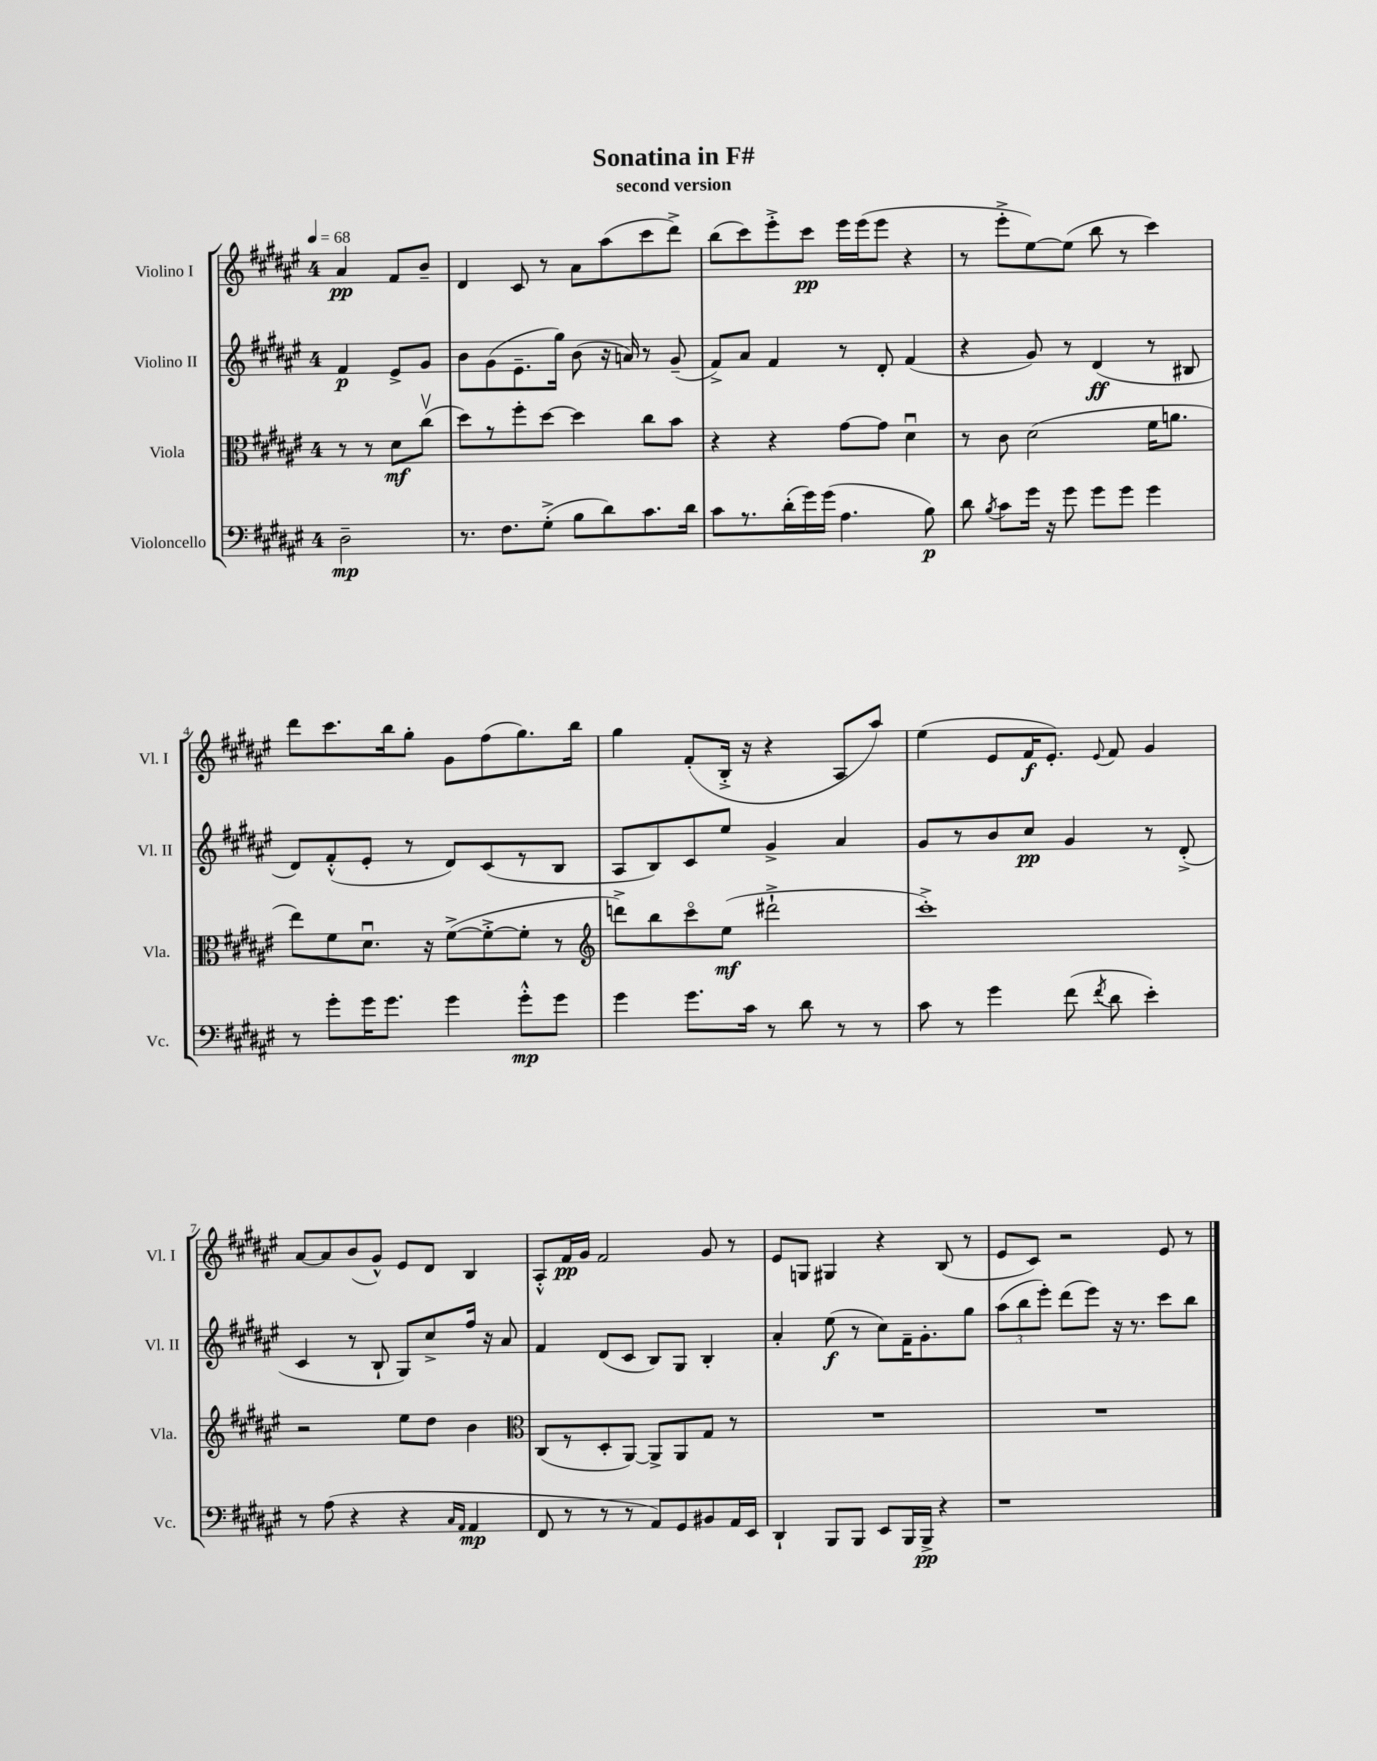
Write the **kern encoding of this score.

**kern	**dynam	**kern	**dynam	**kern	**dynam	**kern	**dynam
*part4	*part4	*part3	*part3	*part2	*part2	*part1	*part1
*staff4	*staff4	*staff3	*staff3	*staff2	*staff2	*staff1	*staff1
*I"Violoncello	*	*I"Viola	*	*I"Violino II	*	*I"Violino I	*
*I'Vc.	*	*I'Vla.	*	*I'Vl. II	*	*I'Vl. I	*
*clefF4	*	*clefC3	*	*clefG2	*	*clefG2	*
*k[f#c#g#d#a#e#]	*	*k[f#c#g#d#a#e#]	*	*k[f#c#g#d#a#e#]	*	*k[f#c#g#d#a#e#]	*
*M4/4	*	*M4/4	*	*M4/4	*	*M4/4	*
*MM68	*	*MM68	*	*MM68	*	*MM68	*
=	=	=	=	=	=	=	=
2D#~\	mp	8r	.	4f#/	p	4a#/	pp
.	.	8r	.	.	.	.	.
.	.	8d#\L	mf	8e#^/L	.	8f#/L	.
.	.	(8cc#v\J	.	8g#/J	.	8b~/J	.
=1	=1	=1	=1	=1	=1	=1	=1
8.r	.	8dd#\L)	.	8b\L	.	4d#/	.
.	.	8r	.	(8g#\	.	.	.
8.F#\L	.	.	.	.	.	.	.
.	.	8ff#'\	.	8.e#~\	.	8c#/	.
(8G#'^\J	.	[8dd#\J	.	.	.	8r	.
.	.	.	.	16gg#\Jk)	.	.	.
8B\L	.	4dd#\]	.	(8b\	.	8a#\L	.
8d#\)	.	.	.	16r	.	(8aa#\	.
.	.	.	.	16an/)	.	.	.
8.c#\	.	8cc#\L	.	8r	.	8ccc#\	.
.	.	8b\J	.	(8g#~/	.	8ddd#^\J)	.
16d#\Jk	.	.	.	.	.	.	.
=2	=2	=2	=2	=2	=2	=2	=2
8c#\L	.	4r	.	8f#^/L)	.	(8bb\L	.
8.r	.	.	.	8a#/J	.	8ccc#\)	.
.	.	4r	.	4f#/	.	8eee#'^\	.
(16d#'\L	.	.	.	.	.	.	.
16g#\)	.	.	.	.	.	8ccc#\J	pp
(16g#\JJ	.	.	.	.	.	.	.
4.A#\	.	[8g#\L	.	8r	.	16eee#\LL	.
.	.	.	.	.	.	(16eee#\J	.
.	.	8g#\J]	.	8d#'/	.	8eee#\J	.
.	.	4d#u\	.	(4f#/	.	4r	.
8B\)	p	.	.	.	.	.	.
=3	=3	=3	=3	=3	=3	=3	=3
8d#\	.	8r	.	4r	.	8r	.
8qB/	.	.	.	.	.	.	.
8c#\L	.	8c#\	.	.	.	8eee#'^\L	.
16g#\Jk	.	(2d#\	.	8g#/)	.	[8ee#\)	.
16r	.	.	.	.	.	.	.
8g#\	.	.	.	8r	.	(8ee#\J]	.
8g#\L	.	.	.	(4d#/	ff	8bb\	.
8g#\J	.	.	.	.	.	8r	.
4g#\	.	16f#\KL	.	8r	.	4ccc#\)	.
.	.	8.an\J	.	.	.	.	.
.	.	.	.	8B#X/	.	.	.
!!LO:LB:g=z
=4	=4	=4	=4	=4	=4	=4	=4
8r	.	8ee#\L)	.	8d#/L)	.	8ddd#\L	.
8g#'\L	.	8f#\	.	(8f#'^^/	.	8.ccc#\	.
16g#\K	.	8.d#u\J	.	8e#'/J	.	.	.
8.g#\J	.	.	.	.	.	16bb\k	.
.	.	.	.	8r	.	8gg#'\J	.
.	.	16r	.	.	.	.	.
4g#\	.	([8f#^\L	.	8d#/L)	.	8g#\L	.
.	.	8f#'^\_	.	(8c#/	.	(8ff#\	.
8g#'^^\L	mp	8f#'\J]	.	8r	.	8.gg#\)	.
8g#\J	.	8r	.	8B/J	.	.	.
.	.	.	.	.	.	16bb\Jk	.
=5	=5	=5	=5	=5	=5	=5	=5
*	*	*clefG2	*	*	*	*	*
4g#\	.	8dddn^\L)	.	8A#/L	.	4gg#\	.
.	.	8bb\	.	8B/)	.	.	.
8.g#\L	.	8ccc#\	.	8c#/	.	(8f#'/L	.
.	.	(8ee#\J	mf	8ee#/J	.	16B'^/Jk	.
16c#\Jk	.	.	.	.	.	16r	.
8r	.	2ddd#X`^\	.	4g#^/	.	4r	.
8d#\	.	.	.	.	.	.	.
8r	.	.	.	4a#/	.	8A#/L	.
8r	.	.	.	.	.	8aa#/J)	.
=6	=6	=6	=6	=6	=6	=6	=6
8c#\	.	1ccc#'^)	.	8g#/L	.	(4ee#\	.
8r	.	.	.	8r	.	.	.
4g#\	.	.	.	8b/	.	8e#/L	.
.	.	.	.	8cc#/J	pp	16f#/K	f
.	.	.	.	.	.	8.e#'/J)	.
(8f#\	.	.	.	4g#/	.	.	.
8qf#/	.	.	.	.	.	8qqe#/	.
8d#\	.	.	.	.	.	8f#/	.
4e#'\)	.	.	.	8r	.	4g#/	.
.	.	.	.	(8d#'^/	.	.	.
!!LO:LB:g=z
=7	=7	=7	=7	=7	=7	=7	=7
8r	.	2r	.	4c#/	.	[8a#/L	.
(8A#\	.	.	.	.	.	8a#/]	.
4r	.	.	.	8r	.	(8b/	.
.	.	.	.	8B`/	.	8g#^^/J)	.
4r	.	8ee#\L	.	8G#/L)	.	8e#/L	.
.	.	8dd#\J	.	8cc#^/	.	8d#/J	.
16qqC#/LL	.	.	.	.	.	.	.
16qqAA#/JJ	.	.	.	.	.	.	.
4AA#/	mp	4b\	.	16ff#/Jk	.	4B/	.
.	.	.	.	16r	.	.	.
.	.	.	.	8a#/	.	.	.
=8	=8	=8	=8	=8	=8	=8	=8
*	*	*clefC3	*	*	*	*	*
8FF#/	.	(8C#/L	.	4f#/	.	8A#'^^/L	.
8r	.	8r	.	.	.	16f#/L	pp
.	.	.	.	.	.	16g#/JJ	.
8r	.	8D#'/	.	(8d#/L	.	2f#/	.
8r	.	[8AA#/J)	.	8c#/J	.	.	.
8AA#/L)	.	8AA#^/L]	.	8B/L)	.	.	.
8GG#/	.	8AA#/	.	8G#/J	.	.	.
8BB#X/	.	8G#/J	.	4B'/	.	8g#/	.
16AA#/L	.	8r	.	.	.	8r	.
16EE#/JJ	.	.	.	.	.	.	.
=9	=9	=9	=9	=9	=9	=9	=9
4DD#`/	.	1r	.	4a#'/	.	8e#/L	.
.	.	.	.	.	.	8Gn/J	.
8BBB/L	.	.	.	(8ee#\	f	4G#X/	.
8BBB/J	.	.	.	8r	.	.	.
8EE#/L	.	.	.	8cc#\L)	.	4r	.
16BBB/L	.	.	.	16f#~\K	.	.	.
16BBB^/JJ	pp	.	.	8.g#'\	.	.	.
4r	.	.	.	.	.	(8B/	.
.	.	.	.	8gg#\J	.	8r	.
=10	=10	=10	=10	=10	=10	=10	=10
1r	.	1r	.	(12aa#\L	.	8e#/L	.
.	.	.	.	12bb\	.	.	.
.	.	.	.	.	.	8c#/J)	.
.	.	.	.	12eee#'\J)	.	.	.
.	.	.	.	(8ddd#\L	.	2r	.
.	.	.	.	8eee#\J)	.	.	.
.	.	.	.	16r	.	.	.
.	.	.	.	8.r	.	.	.
.	.	.	.	8ccc#\L	.	8e#/	.
.	.	.	.	8bb\J	.	8r	.
==	==	==	==	==	==	==	==
*-	*-	*-	*-	*-	*-	*-	*-
